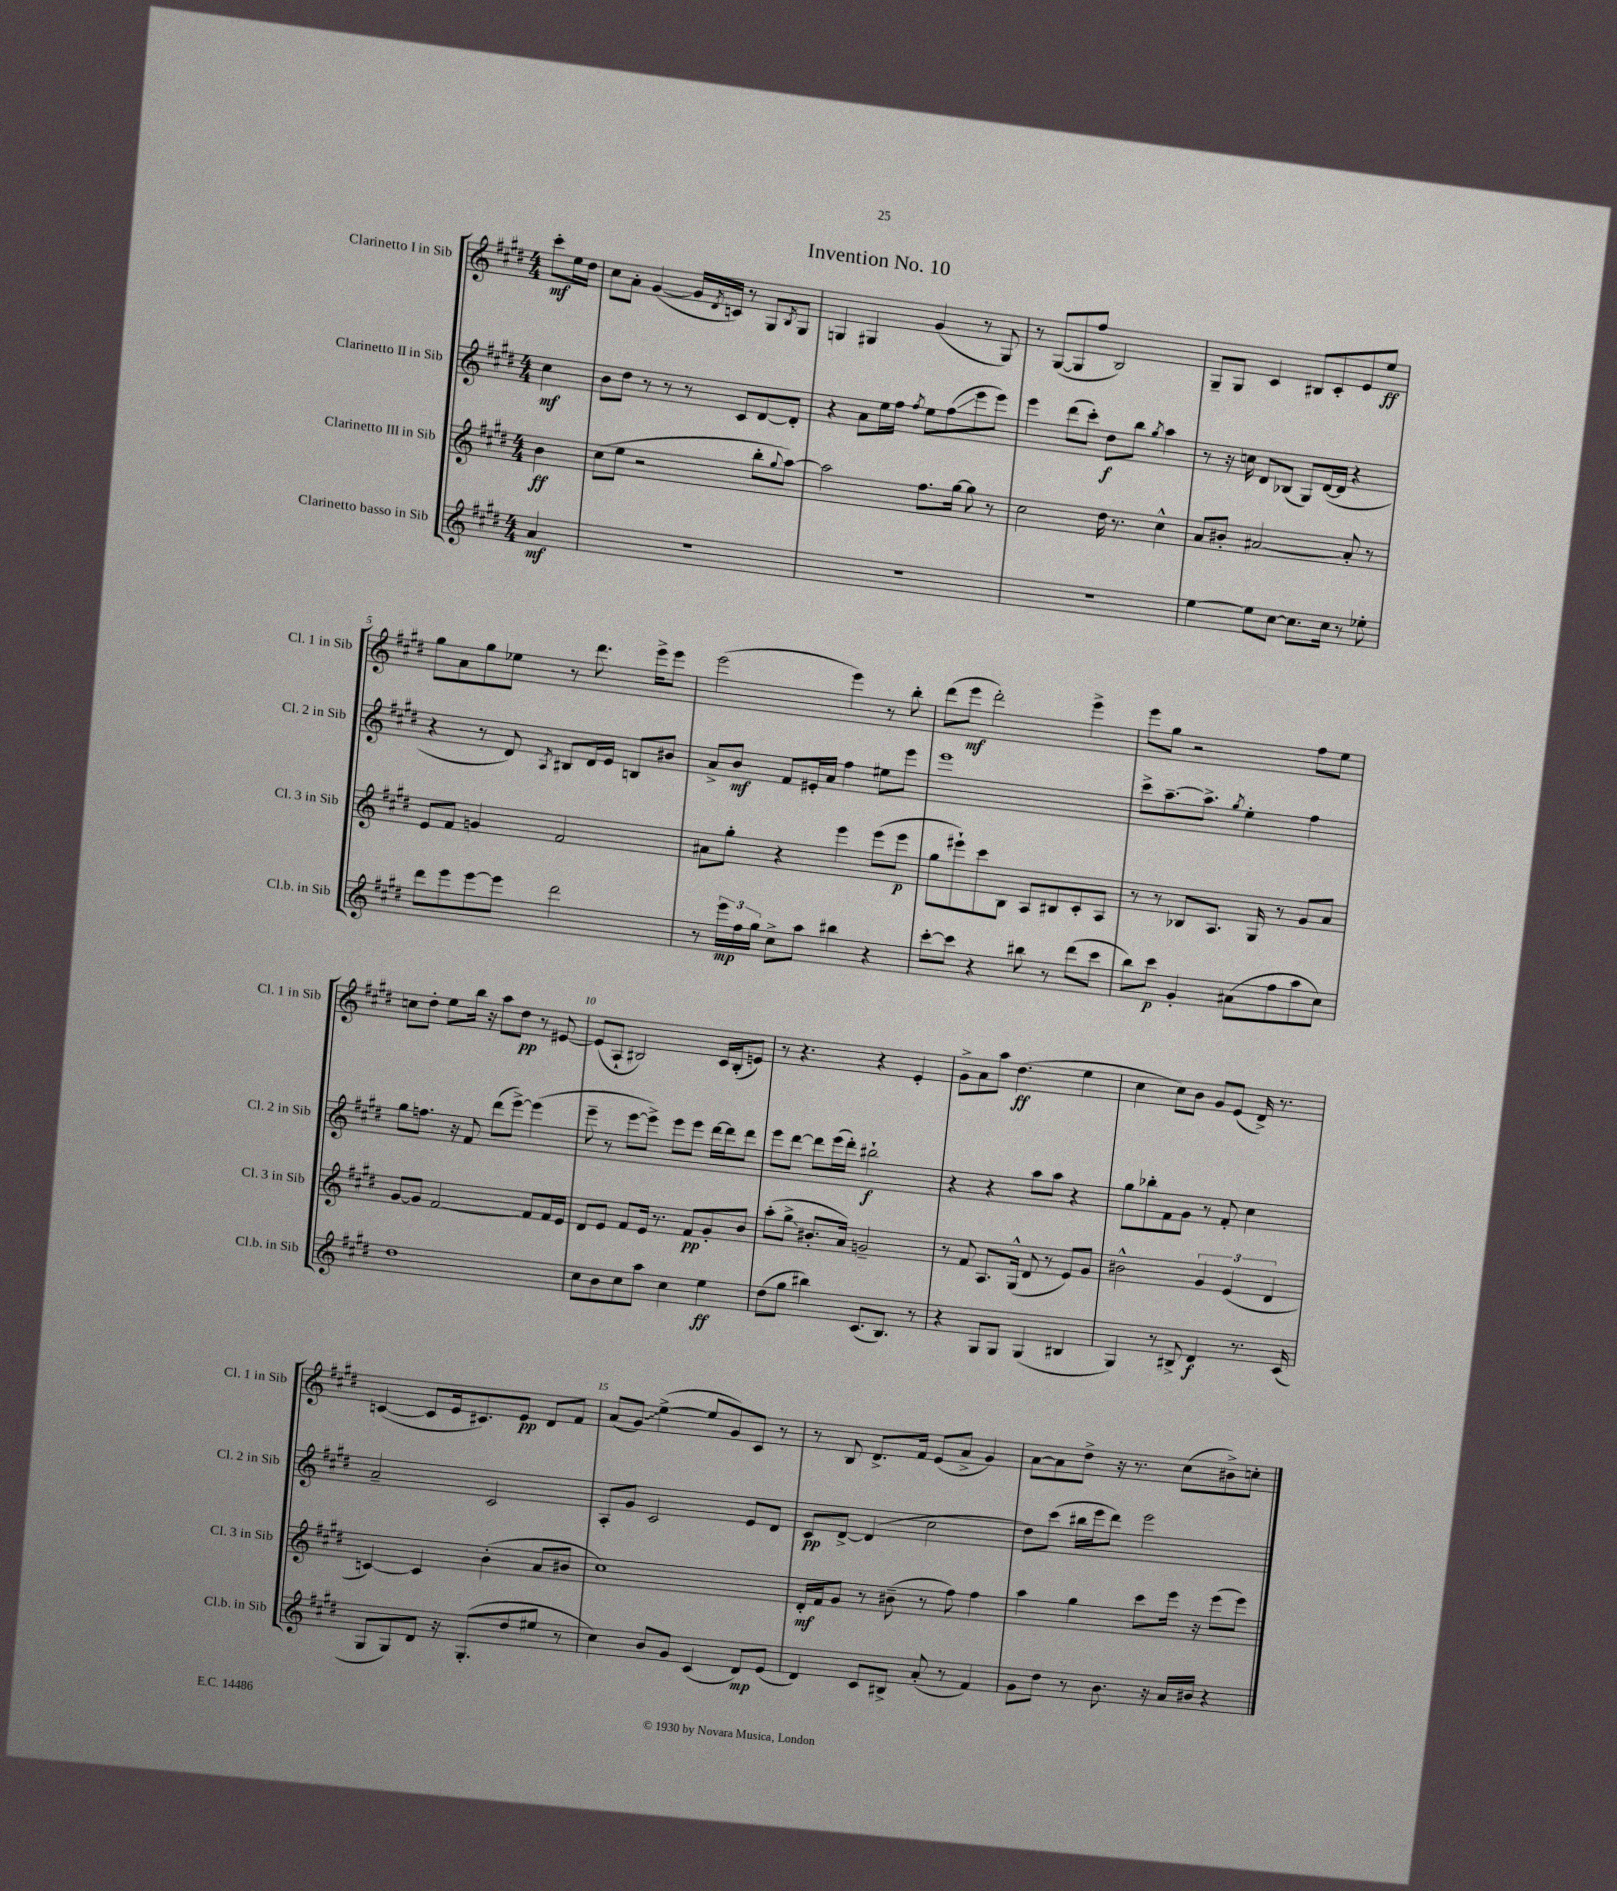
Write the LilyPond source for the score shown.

\header { title = "Invention No. 10" }
<<
\new StaffGroup <<
\new Staff = "s0" \with { instrumentName = "Clarinetto I in Sib" shortInstrumentName = "Cl. 1 in Sib" } {
    \clef treble \key e \major \numericTimeSignature \time 4/4 \partial 4
    cis'''8-.\mf e''16 dis''16 |
    cis''8 a'8-. gis'4~( gis'16 \acciaccatura { dis'8 } c'16) r8 gis8 \acciaccatura { b8 } gis8 |
    g4 gis4 gis'4( r8 gis8) |
    r8 gis8~( gis8 fis''8 b2) |
    gis8-- gis8 cis'4 bis8 cis'8-. e'8 e''8\ff |
    gis''8 a'8 gis''8 ees''8 r8 dis'''8. e'''16-> e'''8 |
    e'''2( e'''4) r8 b''8-. |
    dis'''8( e'''8\mf dis'''2-.) e'''4-> |
    e'''8 gis''8 r2 fis''8 e''8 |
    c''8 dis''8-. e''8 b''16 r16 a''8 dis''8\pp r8 eis'8~ |
    eis'8( a8-! bis2) cis'16 bis16-.( e'8) |
    r8 r4. r4 e'4-. |
    gis'8-> a'8 a''8 dis''4.\ff( e''4 |
    cis''4 cis''8) b'8 gis'8 e'8( dis'16->) r8. |
    c'4~( c'8 e'16 cis'8.) e'8\pp dis'8 fis'8 |
    a'8( \once \override Glissando.style = #'zigzag gis'8\glissando) e''4~->( e''8 gis'8) cis'8 r8 |
    r8 b8 dis'8.-> fis'16 e'8( a'8-> gis'4) |
    a'8~ a'8 dis''8-> r16 r8. cis''8( bis'8->) c''8-. \bar "|." |
}
\new Staff = "s1" \with { instrumentName = "Clarinetto II in Sib" shortInstrumentName = "Cl. 2 in Sib" } {
    \clef treble \key e \major \numericTimeSignature \time 4/4 \partial 4
    cis''4\mf |
    b'8 dis''8 r8 r8 r8 cis'8 dis'8~ dis'8-. |
    r4 a'8 e''16 fis''16 \acciaccatura { fis''8 } e''8 fis''8\glissando( e'''8 e'''8) |
    e'''4 dis'''8( cis'''8-.) dis''8\f b''8 \acciaccatura { gis''8 } a''4 |
    r8 r16 c''16 dis'8 bes8( gis8) dis'16~( dis'16 r4 |
    r4 r8 dis'8) \acciaccatura { a8 } bis8 dis'16 e'16 b8 bis'8 |
    a'8-> b'8\mf fis'8 eis'16-. a'16 fis''4 eis''8 e'''8 |
    e'''1 |
    cis'''8-> a''8.~-- a''8.-> \acciaccatura { gis''8 } e''4-. fis''4 |
    gis''8 f''8. r16 fis'8 dis'''8( e'''8~->) e'''4( |
    e'''8-- r8 e'''8~ e'''8->) e'''8 e'''8 dis'''16~ dis'''16 dis'''8 |
    e'''8 dis'''8~ dis'''8 e'''16( dis'''16-.) bis''2-!\f |
    r4 r4 a''8 a''8 r4 |
    gis''8 bes''8-. fis'8 gis'8 r8 fis'8-. cis''4 |
    a'2-- cis'2 |
    a8-. gis'8 cis'2 e'8 dis'8 |
    cis'8\pp dis'8~-> dis'4( cis''2 |
    dis''8) cis'''8( bis''16 e'''16 dis'''8) e'''2 \bar "|." |
}
\new Staff = "s2" \with { instrumentName = "Clarinetto III in Sib" shortInstrumentName = "Cl. 3 in Sib" } {
    \clef treble \key e \major \numericTimeSignature \time 4/4 \partial 4
    b'4\ff |
    cis''8( e''8 r2 b''8-. \appoggiatura { gis''8 } a''8~) |
    a''2 fis''8. gis''16~ gis''8 r8 |
    cis''2 dis''16 r8. cis''4-^ |
    a'8 bis'8-. ais'2~ ais'8-. r8 |
    e'8 fis'8 g'4 fis'2 |
    ais'8 gis''8-. r4 e'''4 e'''8( e'''8\p |
    gis''8 eis'''8-!) cis'''8 b8 a8 bis8 cis'8-. a8 |
    r8 r8 bes8 a8. gis16 r8 gis'8 a'8 |
    gis'8~ gis'8 fis'2~ fis'8 fis'16 e'16 |
    dis'8 e'8 fis'8 e'16 r8. fis'8\pp gis'8-. b'8 |
    a''8-.( gis''8->\glissando bis'8.-. a'16) g'2-- |
    r8 fis'8 a8. gis16-^( dis'8 r8 e'8) gis'8 |
    bis'2-^ \tuplet 3/2 { gis'4 e'4( dis'4 } |
    c'4~) c'4 b'4-.( a'8 bis'8 |
    cis''1) |
    dis'16-.\mf fis'16 gis'8 r8 bis'8--( r8 fis''8) fis''4 |
    a''4 gis''4 cis'''8 e'''16 r16 e'''8( e'''8) \bar "|." |
}
\new Staff = "s3" \with { instrumentName = "Clarinetto basso in Sib" shortInstrumentName = "Cl.b. in Sib" } {
    \clef treble \key e \major \numericTimeSignature \time 4/4 \partial 4
    a'4\mf |
    R1 |
    R1 |
    R1 |
    e''4~ e''8 cis''8~ cis''8. cis''16 r8 ees''8-. |
    dis'''8 e'''8 e'''8~ e'''8 dis'''2 |
    r8 \tuplet 3/2 { e'''16\mp fis''16 gis''16 } cis''8-> a''8 bis''4 r4 |
    cis'''8~-. cis'''8 r4 bis''8 r8 dis'''8( cis'''8 |
    b''8) cis'''8\p gis'4-. ais'8( fis''8 a''8 cis''8) |
    dis''1 |
    cis''8 b'8 cis''8 a''8 cis''4 e''4\ff |
    dis''8( gis''8 bis''4) cis'8.( b8.) r8 |
    r4 gis8 gis8 gis4( bis4 |
    gis4) r8 bis8-> dis'4\f r8. cis'16( |
    gis8 gis8) dis'8 r16 gis8.-.( dis''8 eis''8 r8 |
    cis''4) b'8 gis'8 cis'4( dis'8\mp) e'8( |
    dis'4) cis'8 bis8-> a'8-.( r8 fis'4) |
    gis'8 dis''8 r8 b'8. r16 a'16 bis'16 r4 \bar "|." |
}
>>
>>
\layout { \context { \Score \override BarNumber.break-visibility = ##(#f #t #t) barNumberVisibility = #(every-nth-bar-number-visible 5) } }
